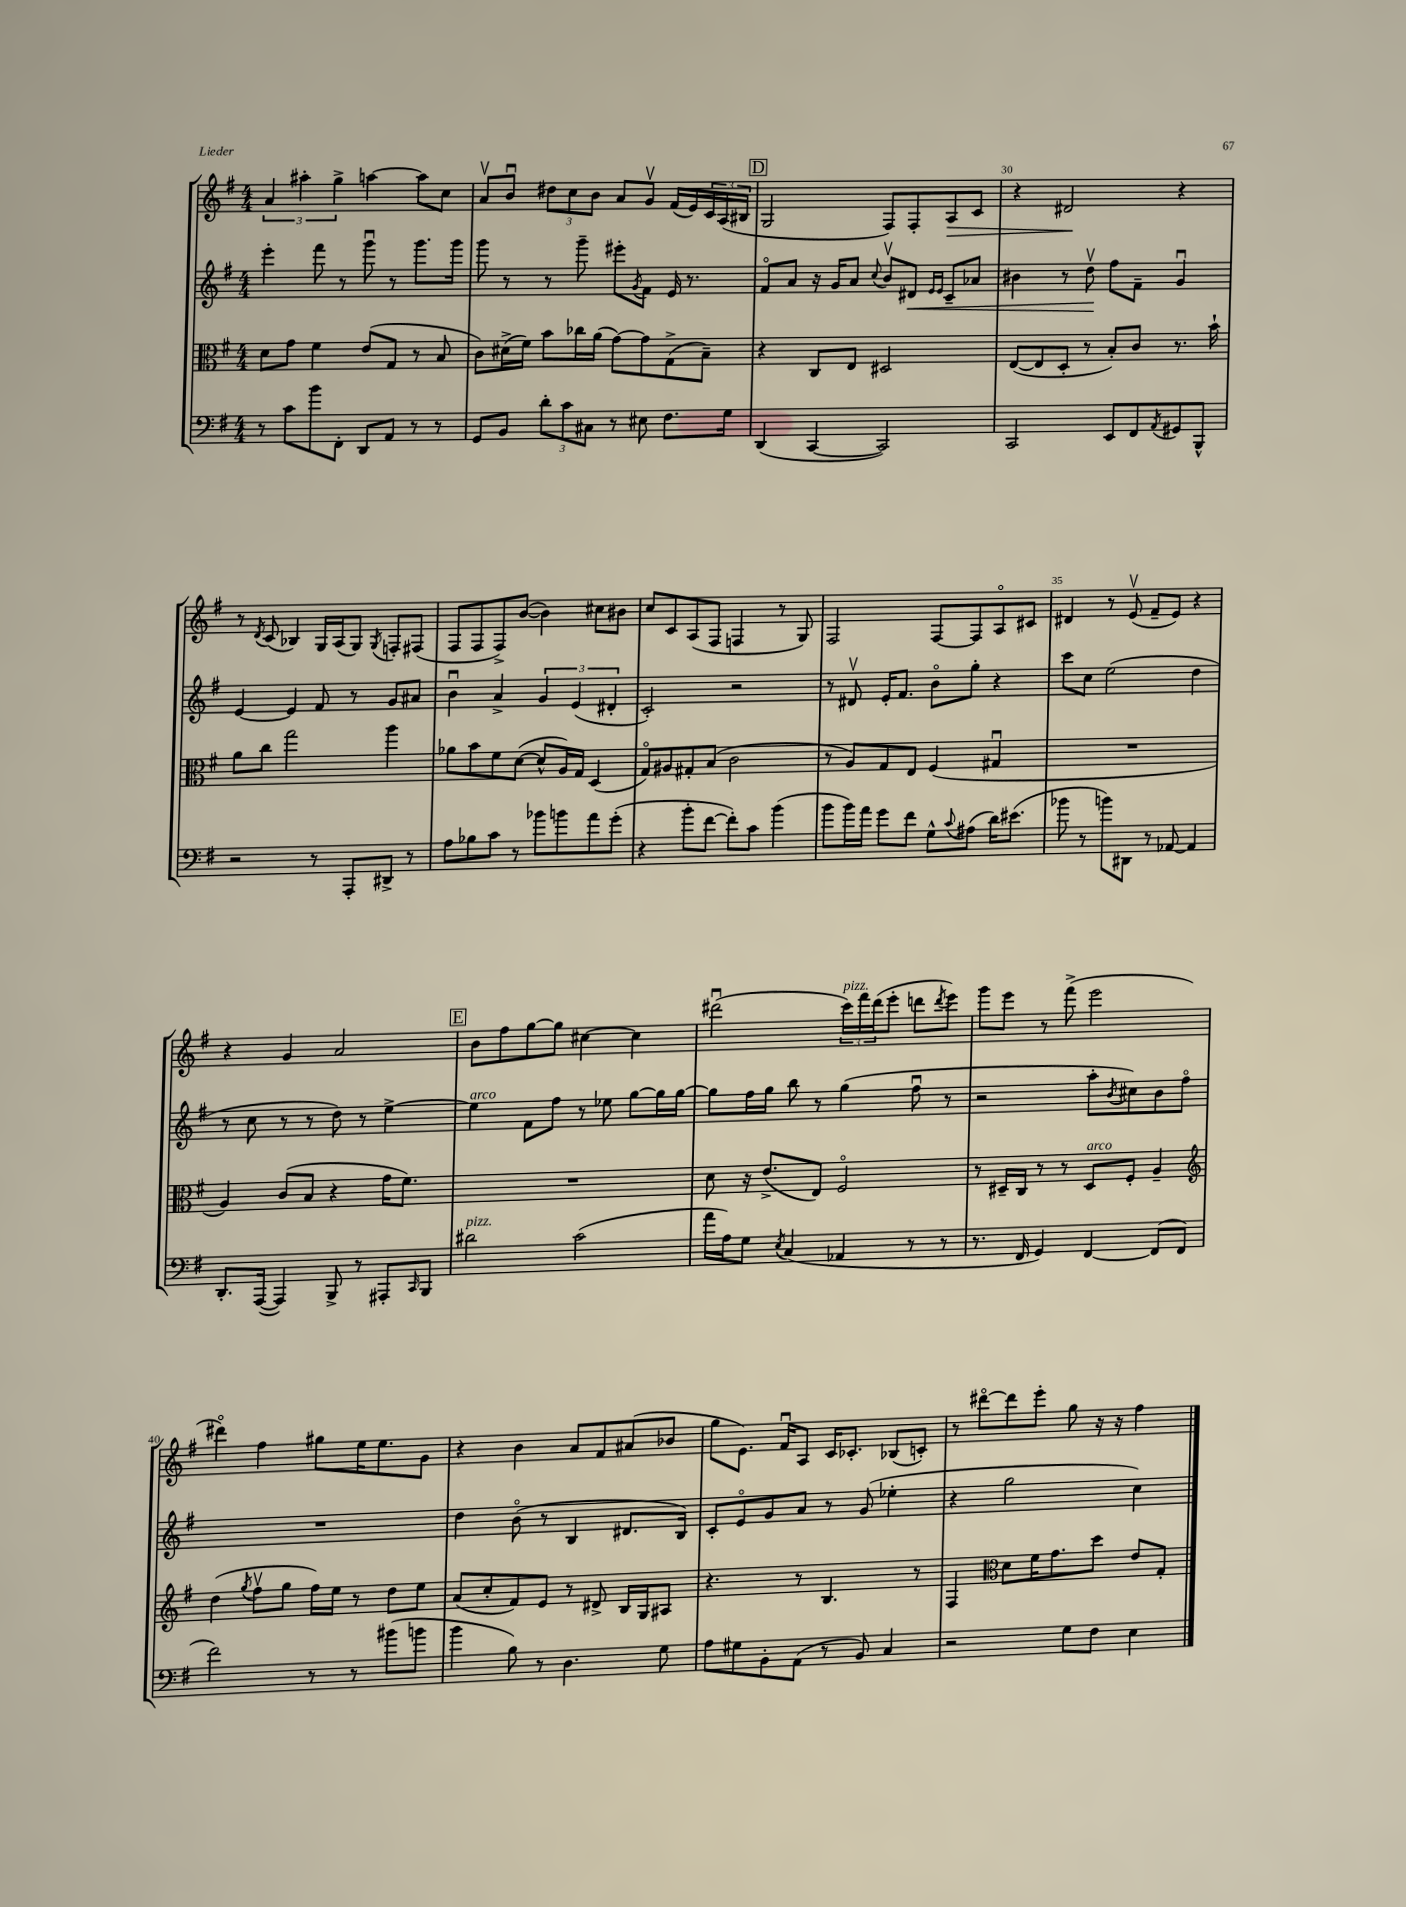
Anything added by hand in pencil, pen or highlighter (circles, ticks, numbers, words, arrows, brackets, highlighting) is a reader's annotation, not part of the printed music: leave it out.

**kern	**kern	**kern	**dynam	**kern	**dynam
*part4	*part3	*part2	*part2	*part1	*part1
*staff4	*staff3	*staff2	*staff2	*staff1	*staff1
*clefF4	*clefC3	*clefG2	*	*clefG2	*
*k[f#]	*k[f#]	*k[f#]	*	*k[f#]	*
*M4/4	*M4/4	*M4/4	*	*M4/4	*
=27	=27	=27	=27	=27	=27
8r	8d\L	4eee'\	.	6a/	.
8c\L	8g\J	.	.	.	.
.	.	.	.	6aa#X'\	.
8b\	4f#\	8fff#\	.	.	.
.	.	.	.	6gg^\	.
8FF#'\J	.	8r	.	.	.
8DD/L	(8e/L	8gggu\	.	[4aan\	.
8AA/J	8G/J	8r	.	.	.
8r	8r	8.ggg\L	.	8aa\L]	.
8r	8B/	.	.	8cc\J	.
.	.	16ggg\Jk	.	.	.
=28	=28	=28	=28	=28	=28
8GG/L	8c\L)	8ggg\	.	8av/L	.
8BB/J	(16d#X^\L	8r	.	8bu/J	.
.	16f#\JJ)	.	.	.	.
12d'\L	8b\L	8r	.	12dd#X\L	.
12c\	.	.	.	12cc\	.
.	16cc-X\L	8ggg~\	.	.	.
12C#X\J	.	.	.	12b\J	.
.	(16a\JJ	.	.	.	.
8r	[8g\L)	8eee#X'\L	.	8a/L	.
.	.	8qg/	.	.	.
8E#X\	8g\]	8f#\J	.	8gv/J	.
8.F#\L	(8G^\	16e/	.	(16f#/LL	.
.	.	8.r	.	16e/)	.
.	8B~\J)	.	.	24c/	.
.	.	.	.	(24A/	.
16G\Jk	.	.	.	.	.
.	.	.	.	24B#X/JJ	.
!!LO:REH:place=s1:t=D
=29	=29	=29	=29	=29	=29
(4DD/	4r	8f#/L	.	2G/	.
.	.	8a/J	.	.	.
[4CC/	8C/L	16r	.	.	.
.	.	16g/KL	.	.	.
.	8E/J	8a/J	.	.	.
.	.	8qqcc/	.	.	.
2CC/])	2D#X/	8bv/L	.	8F#/L)	.
!	!	!	!LO:HP:b	!	!
.	.	8d#X/J	<	8F#'/	.
.	.	16qqe/LL	.	.	.
.	.	16qqe/JJ	.	.	.
!	!	!	!	!	!LO:HP:b
.	.	8c~/L	.	8A/	>
.	.	8a-X/J	.	8c/J	.
=30	=30	=30	=30	=30	=30
2CC/	([8E/L	4b#X\	.	4r	.
.	8E/]	.	.	.	.
.	8D'/J	8r	.	2d#X/	.
.	8r	8ddv\	.	.	.
8EE/L	8B'/L)	8ff#\L	[	.	.
8FF#/	8c/J	8f#~\J	.	.	.
8qAA/	.	.	.	.	.
8GG#X/	8.r	4gu/	.	4r	]
8BBB^^/J	.	.	.	.	.
.	16b`\	.	.	.	.
!!LO:LB:g=z
=31	=31	=31	=31	=31	=31
2r	8a\L	[4e/	.	8r	.
.	.	.	.	8qd/	.
.	8cc\J	.	.	(8c/	.
.	2gg\	4e/]	.	4B-X/)	.
8r	.	8f#/	.	16G/LL	.
.	.	.	.	(16A/J	.
8AAA'/L	.	8r	.	8G/J)	.
.	.	.	.	8qG/	.
8DD#X^/J	4aa\	8g/L	.	8Fn'/L	.
8r	.	8a#X/J	.	(8F#X/J	.
=32	=32	=32	=32	=32	=32
8A\L	8a-X\L	4bu\	.	8F#/L	.
8B-X\	8b\	.	.	8F#/	.
8c\J	8f#\	4a^/	.	8F#^/)	.
8r	([8d\J	.	.	([8b/J	.
8b-X\L	8d^^/L]	6g/	.	4b\])	.
8bn\	16A/L)	.	.	.	.
.	.	(6e/	.	.	.
.	16G/JJ	.	.	.	.
8a\	(4D/	.	.	8cc#X\L	.
.	.	6d#X'/	.	.	.
(8g'\J	.	.	.	8b#X\J	.
=33	=33	=33	=33	=33	=33
4r	8G/L)	2c'/)	.	8cc/L	.
.	8A#X/	.	.	8c/	.
8b'\L	8G#X'/	.	.	(8A/	.
[8f#\J	(8B/J	.	.	8F#/J	.
8f#'\L])	2c\	2r	.	4Fn/	.
8c\J	.	.	.	.	.
(4b\	.	.	.	8r	.
.	.	.	.	8G/)	.
=34	=34	=34	=34	=34	=34
8b\L	8r	8r	.	2F#/	.
16b\L)	8A/L)	8d#Xv/	.	.	.
16a\JJ	.	.	.	.	.
8g\L	8G/	16e'/KL	.	.	.
.	.	8.f#/J	.	.	.
8f#\J	8E/J	.	.	.	.
8G^^\L	(4F#/	8b\L	.	[8F#/L	.
8qqc/	.	.	.	.	.
(8A#X\J	.	8gg'\J	.	8F#/]	.
16d\KL)	4G#Xu/	4r	.	8A/	.
(8.e#X\J	.	.	.	.	.
.	.	.	.	8c#X/J	.
=35	=35	=35	=35	=35	=35
8b-X\	1r	8ccc\L	.	4d#X/	.
8r	.	8cc\J	.	.	.
8bn\L)	.	(2ee\	.	8r	.
8DD#X\J	.	.	.	(8ev/	.
8r	.	.	.	8f#~/L	.
[8AA-X/	.	.	.	8e/J)	.
4AA-/]	.	4dd\	.	4r	.
!!LO:LB:g=z
=36	=36	=36	=36	=36	=36
8.DD'/L	4A/)	8r	.	4r	.
.	.	8cc\	.	.	.
([16AAA/Jk	.	.	.	.	.
4AAA/])	(8c/L	8r	.	4g/	.
.	8B/J	8r	.	.	.
8BBB^/	4r	8dd\)	.	2a/	.
8r	.	8r	.	.	.
8AAA#X'/L	16g\KL	[4ee^\	.	.	.
.	8.f#\J)	.	.	.	.
16qqCC/	.	.	.	.	.
8BBB/J	.	.	.	.	.
!!LO:REH:place=s1:t=E
=37	=37	=37	=37	=37	=37
!	!	!LO:TX:a:i:t=arco	!	!	!
!LO:TX:a:i:t=pizz.	!	!	!	!	!
2d#X\	1r	4ee\]	.	8b\L	.
.	.	.	.	8ff#\	.
.	.	8f#\L	.	[8gg\	.
.	.	8ff#\J	.	8gg\J]	.
(2c\	.	8r	.	[4cc#X\	.
.	.	8ee-X\	.	.	.
.	.	[8gg\L	.	4cc#\]	.
.	.	16gg\L]	.	.	.
.	.	[16gg\JJ	.	.	.
=38	=38	=38	=38	=38	=38
16a\LL	8d\	8gg\L]	.	(2ddd#Xu\	.
16A\J)	.	.	.	.	.
8G\J	16r	16ff#\L	.	.	.
.	(8.e^/L	16gg\JJ	.	.	.
8qE/	.	.	.	.	.
(4C/	.	8bb\	.	.	.
.	8E/J)	8r	.	.	.
!	!	!	!	!LO:TX:a:i:t=pizz.	!
4AA-X/	2F#/	(4gg\	.	24ccc\LL)	.
.	.	.	.	24fff#\	.
.	.	.	.	(24ddd#\J	.
.	.	.	.	8eee'\J	.
8r	.	8ff#u\	.	8dddn\L	.
.	.	.	.	8qddd/	.
8r	.	8r	.	8eee\J)	.
=39	=39	=39	=39	=39	=39
8.r	8r	2r	.	8ggg\L	.
.	16D#X~/LL	.	.	8eee\J	.
16FF#/	16C/JJ	.	.	.	.
4GG/)	8r	.	.	8r	.
.	8r	.	.	(8fff#^\	.
!	!LO:TX:a:i:t=arco	!	!	!	!
[4FF#/	8D#/L	8aa'\L	.	2eee\	.
.	.	8qb/	.	.	.
.	8F#'/J	8cc#X\)	.	.	.
(8FF#/L]	4A~/	8b\	.	.	.
8FF#/J	.	8ff#\J	.	.	.
!!LO:LB:g=z
=40	=40	=40	=40	=40	=40
*	*clefG2	*	*	*	*
2f#\)	(4dd\	1r	.	4ddd#X\)	.
.	8qgg/	.	.	.	.
.	8ff#v\L	.	.	4ff#\	.
.	8gg\J	.	.	.	.
8r	16ff#\LL)	.	.	8gg#X\L	.
.	16ee\JJ	.	.	.	.
8r	8r	.	.	16ee\K	.
.	.	.	.	8.ee\	.
(8b#X\L	8dd\L	.	.	.	.
8bn\J	8ee\J	.	.	8g\J	.
=41	=41	=41	=41	=41	=41
4b\	(8a/L	4dd\	.	4r	.
.	8cc'/	.	.	.	.
8B\)	8f#/)	(8b\	.	4b\	.
8r	8e/J	8r	.	.	.
4.D\	8r	4B/	.	8a/L	.
.	8d#X^/	.	.	8f#/	.
.	16B/LL	8.d#X/L	.	(8a#X/	.
.	16G/J	.	.	.	.
8G\	8A#X/J	.	.	8b-X/J	.
.	.	16B/Jk)	.	.	.
=42	=42	=42	=42	=42	=42
8A\L	4.r	8c'/L	.	8gg\L	.
8G#X\	.	8e/	.	8.e\J)	.
8BB'\	.	8g/	.	.	.
.	.	.	.	16f#u/KL	.
(8AA\J	8r	8a/J	.	8A/J	.
8r	4.B/	8r	.	16c/KL	.
.	.	.	.	8.c-X'/J	.
8BB/)	.	(8g/	.	.	.
4C/	.	4ee-X'\	.	(8B-X/L	.
.	8r	.	.	8cn'/J)	.
=43	=43	=43	=43	=43	=43
2r	4F#/	4r	.	8r	.
.	.	.	.	[8ddd#X\L	.
*	*clefC3	*	*	*	*
.	8d\L	2gg\	.	8ddd#\]	.
.	16f#\K	.	.	8eee'\J	.
.	8.g\	.	.	.	.
8G\L	.	.	.	8gg\	.
8F#\J	8dd\J	.	.	16r	.
.	.	.	.	16r	.
4E\	8e/L	4cc\)	.	4ff#\	.
.	8G'/J	.	.	.	.
==	==	==	==	==	==
*-	*-	*-	*-	*-	*-
